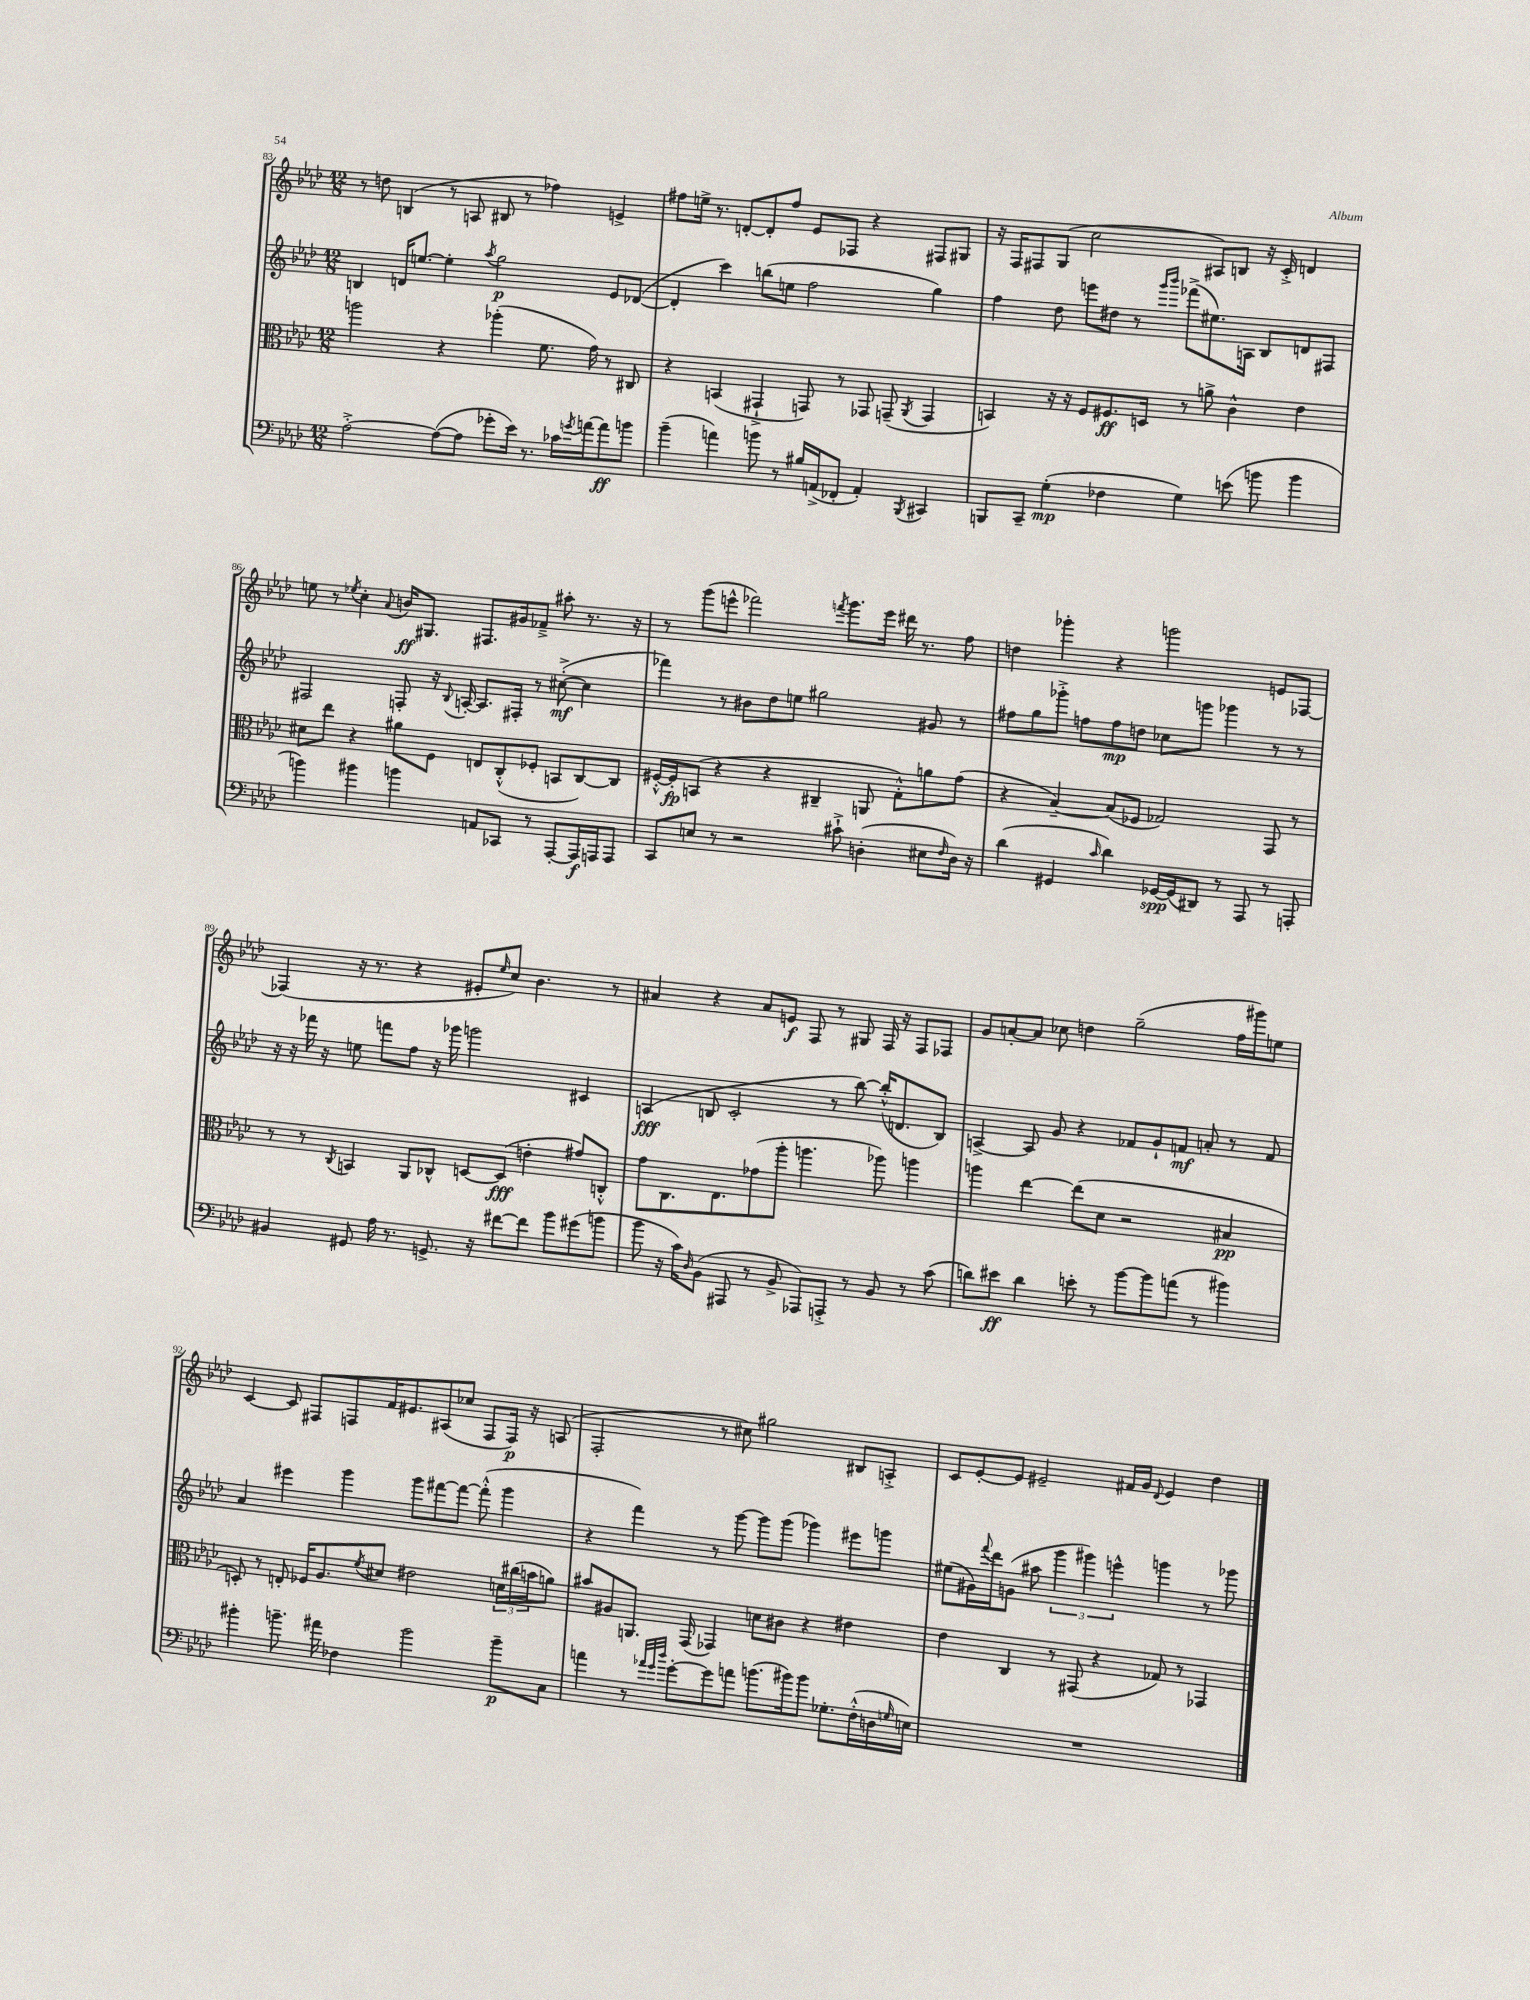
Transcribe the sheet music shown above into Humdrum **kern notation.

**kern	**kern	**kern	**kern
*staff4	*staff3	*staff2	*staff1
*clefF4	*clefC3	*clefG2	*clefG2
*k[b-e-a-d-]	*k[b-e-a-d-]	*k[b-e-a-d-]	*k[b-e-a-d-]
*M12/8	*M12/8	*M12/8	*M12/8
[2A-'^	2aa	4B	8r
.	.	.	8dd
.	.	16d	(4B
.	.	[8.ee	.
(8A-_	4r	4ee']	8r
8A-]	.	.	8A
.	.	8qaa-	.
8g-'	(4aa-'	2gg	8B#
16e-)	.	.	8r
8.r	.	.	.
.	8.f	.	4ff-)
16c-	.	.	.
8qg	.	.	.
[16a	16g)	.	.
8a]	8r	8e-	4e^
8b	8C#	([8d-	.
=	=	=	=
(4b-~	4r	4d-']	8ff#
.	.	.	16ee^
.	.	.	8.r
4a)	(4BB	4ccc)	.
.	.	.	[8d'
8b	4GG#`^	(8bb	8d']
8r	.	8ee	8ff#
16B#	8GG)	2ff	8e-
(16AA^	.	.	.
8FF-'	8r	.	8F-
4AA')	8GG-	.	4r
.	(8GG~	.	.
8qBBB-	8qAA-	.	.
4CC#	4GG	4gg)	8F#
.	.	.	8G#
=	=	=	=
8BBB	4BB)	4ff	16r
.	.	.	16F
8CC~	.	.	8F#
(4G'	16r	8dd-	(8G
.	16r	.	.
.	8F	8eee	2cc
4F-	8.F#	8dd#	.
.	.	8r	.
.	16D	.	.
.	.	16qqggg	.
.	.	16qqbbb-	.
4G)	8r	(8fff-^	.
.	8a^	8.ee#)	8A#)
(8e	4c^^	.	8B
.	.	16A	.
8b	.	8B-	16r
.	.	.	16c'^
4b	4e-	8d	4d
.	.	8F#	.
=	=	=	=
4b)	8d#	2F#	8ee
.	8ee-	.	8r
.	.	.	8qee-
4b#	4r	.	4cc'
.	.	.	8qqa-
4b	8a#	8F'	16b
.	.	.	8.G#
.	8F	16r	.
.	.	8qqB-	.
.	.	[16A'	.
8AA	8E	8.A]	8.F#
8CC-	(8C'^^	.	.
.	.	16F#'	16g#
8r	8F-'	8r	8f-~^
[8AAA-'	8BB	([8cc#'^	8aa#'
16AAA-]	[8C)	4cc#]	8.r
16AAA	.	.	.
8AAA	8C]	.	.
.	.	.	16r
=	=	=	=
8CC	[16F#'^^	4fff-)	8r
.	16F#']	.	.
8E	(8BB	.	(8ggg
8r	4r	8r	8eee^^
2r	.	8b#	2fff-)
.	4r	8dd-	.
.	.	8ee	.
.	4C#~	2gg#	.
.	.	.	8qfff
8c#`^	.	.	8.ggg
(4D'	8AA	.	.
.	.	.	16eee
.	8G'^^)	.	16ddd#
.	.	.	8.r
8E#	8a	8g#	.
16qqF	.	.	.
16D)	(8g	8r	8ff
16r	.	.	.
=	=	=	=
(4d-	4r	8ff#	4dd
.	.	8gg	.
4GG#	[4B-~)	8ggg-'^	4ggg-'
.	.	8ff	.
16qqc	.	.	.
4d-)	(8B-]	8ff	4r
.	8F-	8dd	.
[16GG-	2G-)	8cc-	2ggg
(16GG-]	.	.	.
8DD#)	.	8ggg	.
8r	.	4ggg-	.
8AAA-	.	.	.
8r	8GG	8r	8e
8AAA'	8r	8r	[8F-
=	=	=	=
4BB#	8r	16r	(4F-]
.	.	16r	.
.	8r	16fff-	.
.	.	16r	.
.	8qC	.	.
8GG#	4BB	8ee	16r
.	.	.	8.r
16A-	.	8fff	.
8.r	.	.	.
.	8AA-	8ff	4r
8.GG^	8C-^^	16r	.
.	.	16ggg-	.
.	[8D	2ggg	8e#'
16r	.	.	.
.	.	.	16qqee-
[8f#	(8D]	.	8cc)
8f#]	4e'	.	4.b-
8b-	.	.	.
(8g#	8g#)	4c#	.
8b	8C'^^	.	8r
=	=	=	=
8b-	8g	(4A	4a#
16r	8.C	.	.
16c)	.	.	.
16qqD-	.	.	.
(8BB-	.	8B	4r
.	8.E-	.	.
8AAA#	.	2c'	.
8r	(8g-	.	8a#
8BB-^	8aa-'	.	8e
8AAA-)	4.aa	.	8F
8AAA'^	.	8r	8r
8r	.	[8bb-)	8G#
8BB-	8aa-)	(16bb-'^^]	16F
.	.	8.d	16r
8r	4aa	.	8F
(8c	.	8B)	8F-
=	=	=	=
8d)	4aa	[4A^	8g
8e#	.	.	[8a'
4d	[4ee-	8A]	8a]
.	.	8g	8cc-
8e'	(8ee-]	4r	4dd
8r	8d-	.	.
[8b-	2r	8f-	(2gg~
8b-]	.	8g`	.
(8a	.	8f	.
8r	.	8a'	.
4b#)	4B#	8r	16ff
.	.	.	16ggg#)
.	.	8f	8ee
=	=	=	=
4b#'	8D')	4a-	[4c
.	8r	.	.
8.b~	8E'	4eee#	8c]
.	16F-	.	8F#
16a#	8.A-	.	.
4F-	.	4ggg	8F
.	8qf	.	.
.	8d#	.	16f
.	.	.	8.e#
2b	2e#	8ggg	.
.	.	[8fff#	(8A#
.	.	8fff#_	8cc-
.	.	(8fff#'^^]	8F
8b~	24d	4ggg	16F)
.	(24cc#	.	.
.	.	.	16r
.	24b	.	.
8C	8a)	.	(8A
=	=	=	=
4a	8b#	4r	2F'
.	8A#	.	.
8r	8.AA	4fff)	.
32qqa-	.	.	.
32qqg	.	.	.
32qqdd-	.	.	.
[8g'	.	.	.
.	(16GG	.	.
8g]	4GG-)	8r	8r
8a	.	[8ggg	8cc#)
(8.b	8d	8ggg]	2gg#
.	8c#	(8ggg	.
16b#)	.	.	.
8b#	4r	4ggg-)	.
8.G-'	.	.	.
.	4e#	8eee#	8B#
(16F'^^	.	.	.
16D	.	8ggg	8A'^
16qqG	.	.	.
16E)	.	.	.
=	=	=	=
1.r	4e-	(8ee#	8c
.	.	16g#)	[8e-'
.	.	8qqfff	.
.	.	16ddd-	.
.	4C	(8g	8e-]
.	.	8aa#	2e#~
.	8r	6ggg	.
.	(8GG#	.	.
.	.	6ggg#)	.
.	4r	.	.
.	.	6eee^^	.
.	.	.	16f#
.	.	.	16g
.	.	.	8qqd-
.	8G-)	4ggg	4e#
.	8r	.	.
.	4GG-	8r	4dd-
.	.	8ggg-	.
==	==	==	==
*-	*-	*-	*-
